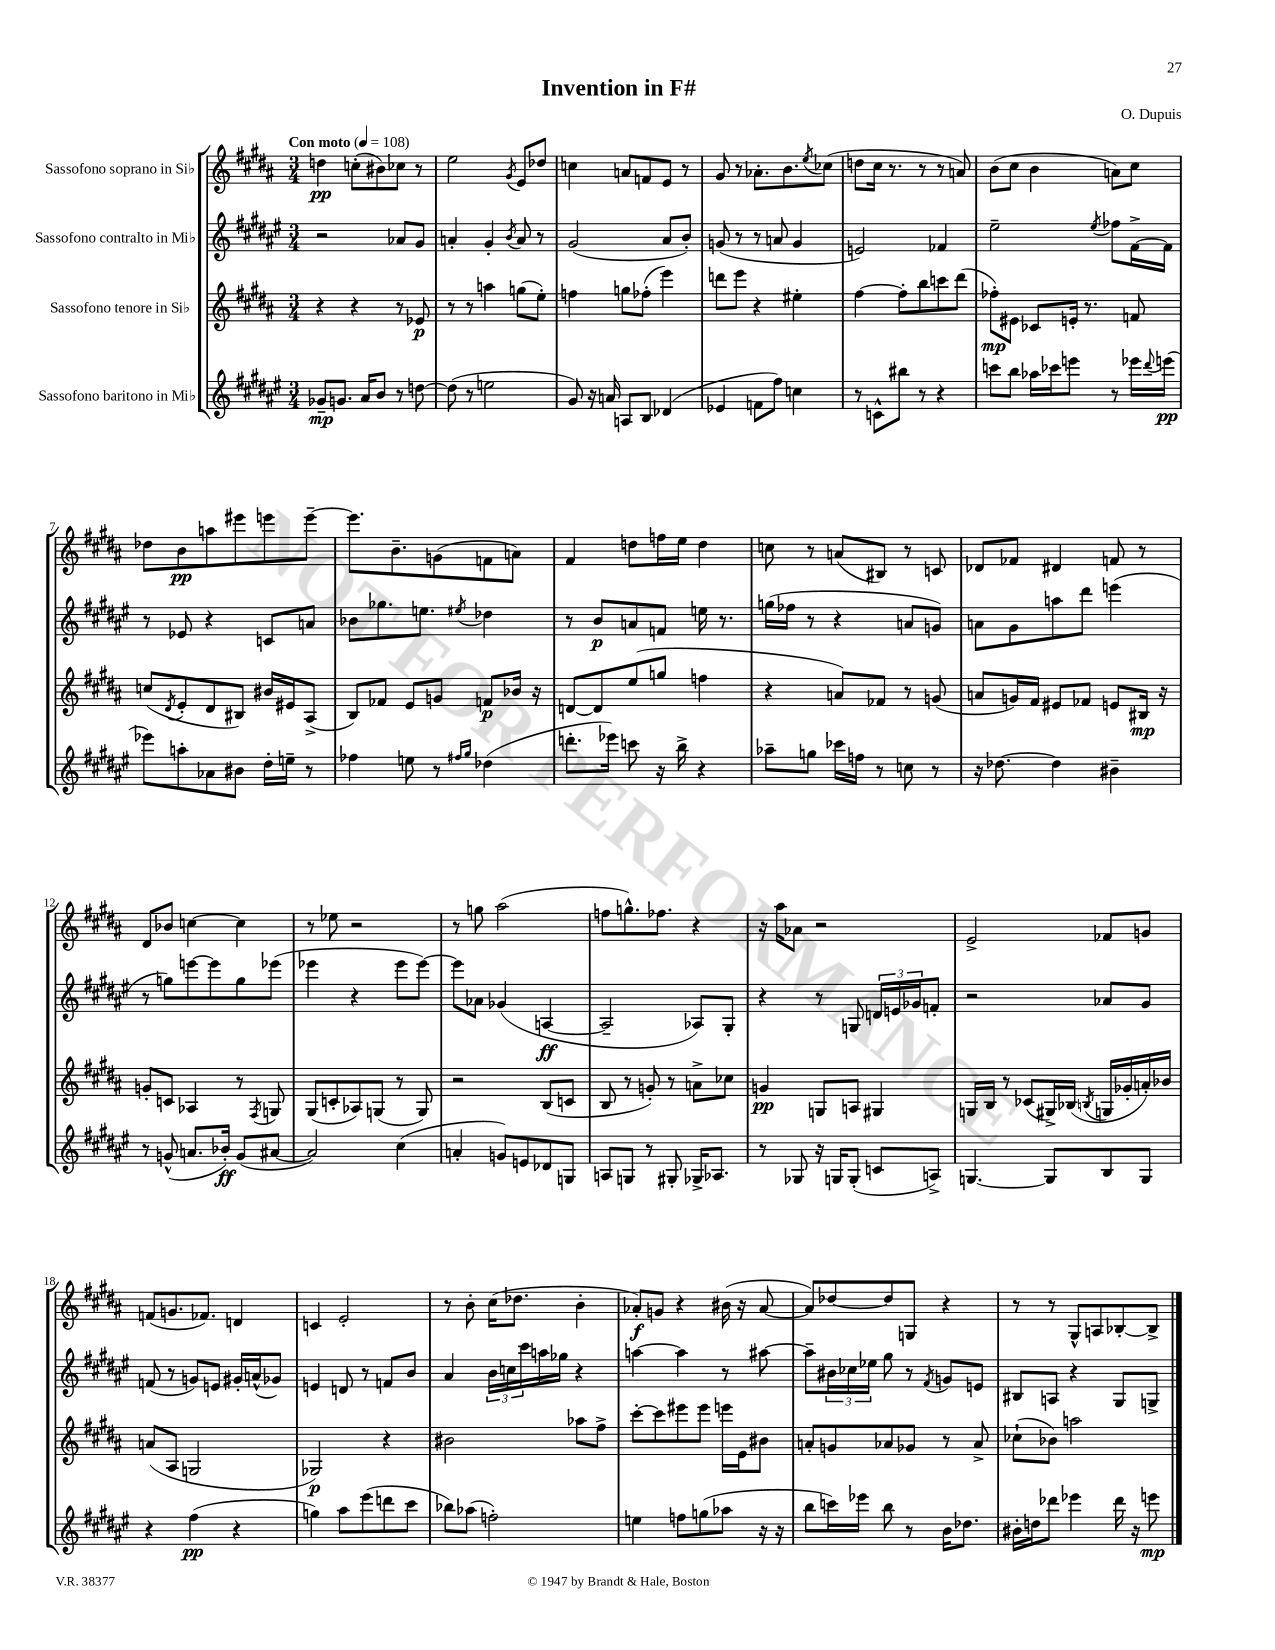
\header { title = "Invention in F#" composer = "O. Dupuis" }
<<
\new StaffGroup <<
\new Staff = "s0" \with { instrumentName = "Sassofono soprano in Sib" } {
    \clef treble \key b \major \numericTimeSignature \time 3/4 \tempo "Con moto" 4 = 108
    d''4\pp c''8-.( bis'8) ces''8 r8 |
    e''2 \acciaccatura { gis'8 } e'8 des''8 |
    c''4 a'8 f'8 e'8 r8 |
    gis'8 r8 aes'8.-. b'8. \acciaccatura { e''8 } ces''8( |
    d''8 cis''16 r8. r8 r8 a'8) |
    b'8( cis''8 b'4 a'8) cis''8 |
    des''8 b'8\pp a''8 eis'''8 e'''8 e'''8~-- |
    e'''8. b'8.-- g'8( f'8 a'8) |
    fis'4 d''8 f''16 e''16 d''4 |
    c''8 r8 a'8( bis8) r8 c'8 |
    des'8 fes'8 dis'4 f'8 r8 |
    dis'8 bes'8 c''4~ c''4 |
    r8 ees''8 r2 |
    r8 g''8 ais''2( |
    f''8 g''8.-^) fes''8. r4 |
    r16 ais''16 aes'8 r2 |
    e'2-> fes'8 g'8 |
    f'8( g'8. fes'8.) d'4 |
    c'4 e'2-. |
    r8 b'8-. cis''16( des''8. b'4-. |
    aes'8-.\f) g'8 r4 bis'16( r16 aes'8~ |
    aes'8) des''8~ des''8 g8 r4 |
    r8 r8 gis8-^ a8 bes8~-. bes8-> \bar "|." |
}
\new Staff = "s1" \with { instrumentName = "Sassofono contralto in Mib" } {
    \clef treble \key fis \major \numericTimeSignature \time 3/4
    r2 aes'8 gis'8 |
    a'4-. gis'4-. \acciaccatura { b'8 } a'8 r8 |
    gis'2( ais'8 b'8-.) |
    g'8( r8 r8 a'8 g'4 |
    e'2) fes'4 |
    eis''2-- \acciaccatura { eis''8 } fes''8 fis'16~-> fis'16 |
    r8 ees'8 r4 c'8 a'8 |
    bes'8 ges''8. e''8. \acciaccatura { eis''8 } des''4 |
    r8 b'8\p a'8 f'8 e''16 r8. |
    g''16( fes''16 r8 r4 a'8 g'8) |
    a'8 gis'8 a''8 dis'''8 e'''4( |
    r8 g''8) e'''8~ e'''8 g''8 ees'''8( |
    ees'''4 r4 ees'''8 ees'''8~) |
    ees'''8 aes'8 ges'4( a4~\ff |
    a2-- aes8) gis8-. |
    r4 r8 g8 \tuplet 3/2 { d'16 e'16 ges'16 } f'8-. |
    r2 aes'8 gis'8 |
    f'8( r8 g'8) e'8 gis'16-. a'16-^( ges'8) |
    e'4 d'8 r8 f'8 b'8 |
    ais'4 \tuplet 3/2 { b'16 c''16 cis'''16 } a''16 ges''16 r4 |
    a''4~ a''4 r8 ais''8~ |
    ais''8-- \tuplet 3/2 { bis'16 ces''16 ees''16 } gis''8 r8 \acciaccatura { fis'8 } g'8 e'8 |
    bis8 a8 r4 gis8 g8-> \bar "|." |
}
\new Staff = "s2" \with { instrumentName = "Sassofono tenore in Sib" } {
    \clef treble \key b \major \numericTimeSignature \time 3/4
    r4 r4 r8 ees'8\p |
    r8 r8 a''4 g''8( e''8-.) |
    f''4 g''8 fes''8-.( e'''4) |
    d'''8 e'''8 r4 eis''4-. |
    fis''4~ fis''8-. b''8 c'''8 dis'''8( |
    fes''8-.\mp) eis'8 ces'8 e'16-. r8. f'8 |
    c''8( \acciaccatura { dis'8 } e'8-. dis'8 bis8) bis'16 eis'16 ais8->( |
    b8) fes'8 e'8 g'8 f'8\p bes'16 r16 |
    d'8~ d'8 e''8( g''8 f''4 |
    r4 a'8) fes'8 r8 g'8( |
    a'8 g'16) fis'16 eis'8 fes'8 e'8 bis16\mp r16 |
    g'8-. c'8 aes4 r8 \acciaccatura { fis8 } g8 |
    gis8( c'8-. aes8) g8( r8 g8) |
    r2 b8( c'8 |
    b8 r8 g'8-.) r8 a'8-> ces''8 |
    g'4\pp g8 a8 gis4 |
    g16 b16 r8 ces'8( gis16->) bes16( \acciaccatura { b8 } g16 ges'16-. a'16-.) bes'16 |
    a'8( ais8 g2 |
    ges2\p) r4 |
    bis'2 aes''8 fis''8-> |
    cis'''8~-. cis'''8 eis'''8 eis'''8 e'''16 e'16 bis'8 |
    a'8-. g'8 aes'8 ges'8 r8 aes'8-> |
    ces''8-!( bes'8) a''2 \bar "|." |
}
\new Staff = "s3" \with { instrumentName = "Sassofono baritono in Mib" } {
    \clef treble \key fis \major \numericTimeSignature \time 3/4
    ges'8--\mp g'8. ais'16 b'8 r8 d''8~ |
    d''8( r8 e''2 |
    gis'8) r16 a'16 a8 b8 des'4( |
    ees'4 f'8 fis''8) c''4 |
    r8 c'8-^ bis''8 r8 r4 |
    c'''8 b''8 aes''16 ces'''16 e'''8 r8 ees'''16 \appoggiatura { dis'''8 } e'''16\pp( |
    ees'''8) a''8-. aes'8 bis'8 dis''16-. e''16-- r8 |
    fes''4 e''8 r8 \grace { fis''16 gis''16 } des''4( |
    d'''8.-. ees'''16) c'''8 r16 b''16-> r4 |
    aes''8-- g''8 ces'''16 f''16 r8 c''8 r8 |
    r16 des''8.~ des''4 bis'4-- |
    r8 g'8-^( a'8. bes'16-.\ff) g'8( ais'8~ |
    ais'2) cis''4( |
    a'4-. g'8) e'8 des'8 g8 |
    a8 g8 r8 gis8-. ges16-> aes8. |
    r8 ges8 r16 g16 g8-.( c'8 a8->) |
    g4.~ g8 b8 g8 |
    r4 fis''4\pp( r4 |
    g''4) ais''8 eis'''8( d'''8 cis'''8 |
    bes''8) aes''8( f''2-.) |
    e''4 f''8 g''8( aes''8 r16 r16 |
    b''8 c'''16) ees'''16 b''8 r8 b'16 des''8. |
    bis'16-. d''16 des'''8 ees'''4 des'''16 r16 e'''8\mp \bar "|." |
}
>>
>>
